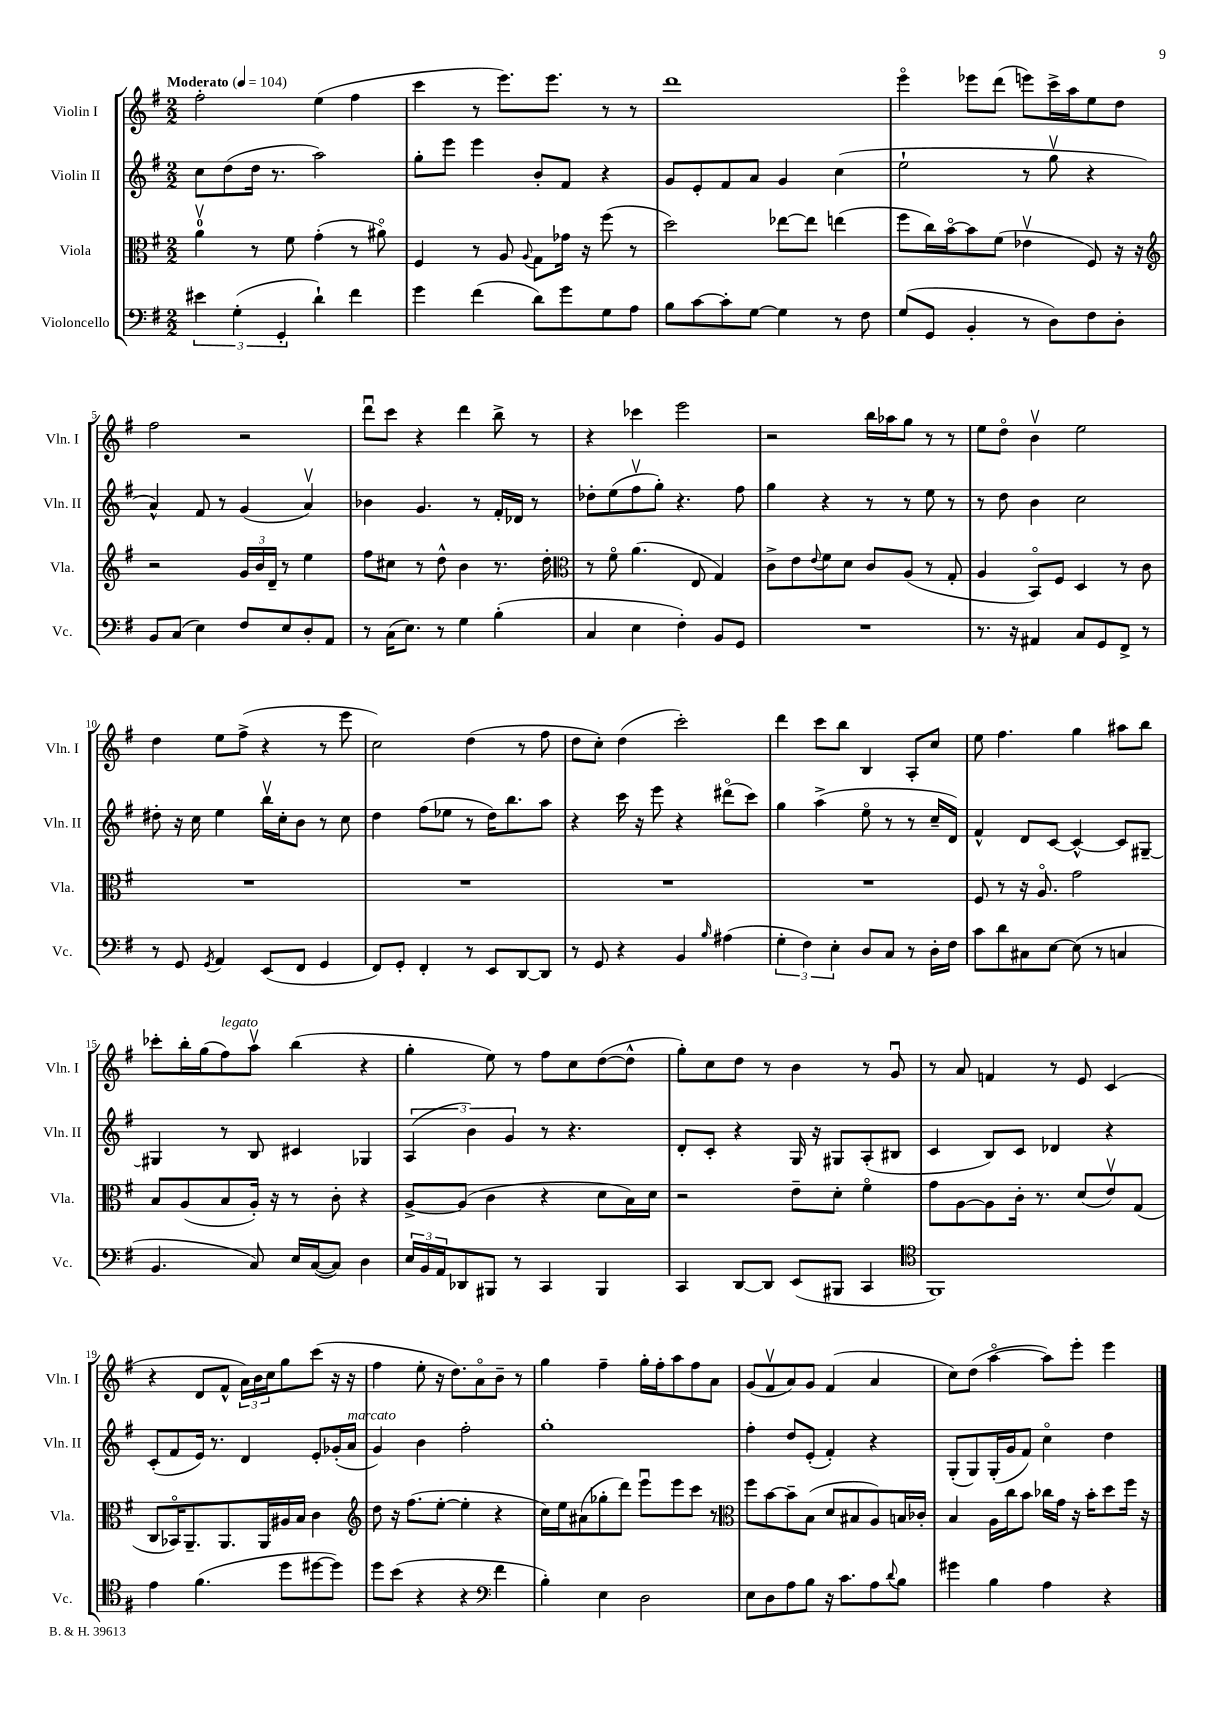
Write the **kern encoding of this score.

**kern	**kern	**kern	**kern
*staff4	*staff3	*staff2	*staff1
*clefF4	*clefC3	*clefG2	*clefG2
*k[f#]	*k[f#]	*k[f#]	*k[f#]
*M2/2	*M2/2	*M2/2	*M2/2
*MM104	*MM104	*MM104	*MM104
6e#\	4av\	8cc\L	2ff#'\
.	.	(8dd\	.
(6G'\	.	.	.
.	8r	16dd\Jk	.
.	.	8.r	.
6GG'/	.	.	.
.	8f#\	.	.
4d`\)	(4g'\	2aa\)	(4ee\
4f#\	8r	.	4ff#\
.	8a#o\)	.	.
=	=	=	=
4g\	4F#/	8gg'\L	4ccc\
.	.	8eee\J	.
(4f#\	8r	4eee\	8r
.	8A/	.	8.eee\L)
.	8qqA/	.	.
8d\L)	8G\L	8b'/L	.
.	.	.	8.eee\J
8g\	16g-\Jk	8f#/J	.
.	16r	.	.
8G\	(8ff#\	4r	8r
8A\J	8r	.	8r
=	=	=	=
8B\L	2dd\)	8g/L	1ddd
[8c\	.	8e'/	.
8c'\]	.	8f#/	.
[8G\J	.	8a/J	.
4G\]	[8ee-\L	4g/	.
.	8ee-\]J	.	.
8r	(4ee\	(4cc\	.
8F#\	.	.	.
=	=	=	=
(8G/L	8ff#\L	2ee`\	4eeeo\
8GG/J	16cc\L)	.	.
.	[16bo\J	.	.
4BB'/	8b\]	.	8eee-\L
.	(8f#\J	.	(8ddd\J
8r	4e-v\	8r	8eee\L)
8D\L)	.	8ggv\	16ccc^\L
.	.	.	16aa\J
8F#\	8F#/)	4r	8ee\
8D'\J	16r	.	8dd\J
.	16r	.	.
=	=	=	=
*	*clefG2	*	*
8BB/L	2r	4a^^/)	2ff#\
(8C/J	.	.	.
4E\)	.	8f#/	.
.	.	8r	.
8F#/L	24g/LL	(4g/	2r
.	24b/	.	.
.	24d~/JJ	.	.
8E/	8r	.	.
8D'/	4ee\	4av/)	.
8AA/J	.	.	.
=	=	=	=
8r	8ff#\L	4b-\	8dddu\L
(16C\LK	8cc#\J	.	8ccc\J
8.E\J)	.	.	.
.	8r	4.g/	4r
8r	8dd^^\	.	.
4G\	4b\	.	4ddd\
.	.	8r	.
(4B'\	8.r	16f#'/LL	8bb^\
.	.	16d-/JJ	.
.	.	8r	8r
.	16dd'\	.	.
=	=	=	=
*	*clefC3	*	*
4C/	8r	8dd-'\L	4r
.	8f#o\	(8ee\	.
4E\	(4.a\	8ff#v\	4ccc-\
.	.	8gg'\J)	.
4F#'\)	.	4.r	2eee\
.	8E/	.	.
8BB/L	4G/)	.	.
8GG/J	.	8ff#\	.
=	=	=	=
1r	8c^\L	4gg\	2r
.	8e\	.	.
.	8qqe/	.	.
.	8f#\	4r	.
.	8d\J	.	.
.	8c/L	8r	16bb\LL
.	.	.	16aa-\J
.	(8A/J	8r	8gg\J
.	8r	8ee\	8r
.	8G'/	8r	8r
=	=	=	=
8.r	4A/	8r	8ee\L
.	.	8dd\	8ddo\J
16r	.	.	.
4AA#/	8BBo/L)	4b\	4bv\
.	8F#/J	.	.
8C/L	4D/	2cc\	2ee\
8GG/	.	.	.
8FF#^/J	8r	.	.
8r	8c\	.	.
=	=	=	=
8r	1r	8dd#'\	4dd\
8GG/	.	16r	.
.	.	16cc\	.
8qGG/	.	.	.
4AA/	.	4ee\	8ee\L
.	.	.	(8ff#^\J
(8EE/L	.	16bbv\LL	4r
.	.	16cc'\J	.
8FF#/J	.	8b\J	.
4GG/	.	8r	8r
.	.	8cc\	8eee\
=	=	=	=
8FF#/L)	1r	4dd\	2cc\)
8GG'/J	.	.	.
4FF#'/	.	(8ff#\L	.
.	.	8ee-\J	.
8r	.	8r	(4dd\
8EE/L	.	16dd\LK)	.
.	.	8.bb\	.
[8DD/	.	.	8r
8DD/]J	.	8aa\J	8ff#\
=	=	=	=
8r	1r	4r	8dd\L
8GG/	.	.	8cc'\J)
4r	.	16ccc\	(4dd\
.	.	16r	.
.	.	8eee\	.
4BB/	.	4r	2ccc'\)
16qqB/	.	.	.
(4A#\	.	(8ddd#o\L	.
.	.	8ccc\J)	.
=	=	=	=
6G'\	1r	4gg\	4ddd\
6F#\)	.	.	.
.	.	(4aa^\	8ccc\L
6E'\	.	.	.
.	.	.	8bb\J
8D/L	.	8eeo\	4B/
8C/J	.	8r	.
8r	.	8r	8A'/L
16D'\LL	.	16cc~/LL	8cc/J
16F#\JJ	.	16d/JJ)	.
=	=	=	=
8c\L	8F#/	4f#^^/	8ee\
8d\	8r	.	4.ff#\
8C#\	16r	8d/L	.
.	8.Ao/	.	.
[8E\J	.	[8c/J	.
(8E\]	2g\	4c^^/_	4gg\
8r	.	.	.
4C/	.	8c/]L	8aa#\L
.	.	[8G#~/J	8bb\J
=	=	=	=
4.BB/	8B/L	4G#/]	8ccc-'\L
.	(8A/	.	16bb'\L
.	.	.	(16gg\J
.	8B/	8r	8ff#\)
8C/)	16A'/Jk)	8B/	8aav\J
.	16r	.	.
16E/LL	8r	4c#/	(4bb\
([16C/J	.	.	.
8C/]J)	8c'\	.	.
4D\	4r	4G-/	4r
=	=	=	=
24E/LL	[8A^/L	(6A/	4gg'\
24BB/	.	.	.
24AA/J	.	.	.
8DD-/	(8A/]J	.	.
.	.	6b\)	.
8BBB#/J	4c\	.	8ee\)
.	.	6g/	.
8r	.	.	8r
4CC/	4r	8r	8ff#\L
.	.	4.r	8cc\
4BBB#/	8d\L	.	([8dd\
.	16B\L)	.	8dd^^\]J
.	16d\JJ	.	.
=	=	=	=
4CC/	2r	8d'/L	8gg'\L)
.	.	8c'/J	8cc\
[8DD/L	.	4r	8dd\J
8DD/]J	.	.	8r
(8EE/L	8e~\L	16G/	4b\
.	.	16r	.
8BBB#/J	8d'\J	8G#/L	.
4CC/	4f#o\	(8A'/	8r
.	.	8B#/J	8gu/
=	=	=	=
*clefC4	*	*	*
1FF#)	8g\L	4c/	8r
.	[8A\	.	8a/
.	8A\]	8B/L)	4f/
.	16c'\Jk	8c/J	.
.	8.r	.	.
.	.	4d-/	8r
.	(8d/L	.	8e/
.	8ev/)	4r	(4c/
.	(8G/J	.	.
=	=	=	=
4e\	8C/L	(8c'/L	4r
.	16BB-o/K)	8f#/	.
.	8.AA~/	.	.
(4.f#\	.	16e/Jk)	8d/L
.	.	8.r	.
.	8.AA/	.	8f#^^/J
.	.	4d/	24a\LL)
.	.	.	24b\
.	16AA/L	.	.
.	.	.	24cc\J
8dd\L	16A#/	.	8gg\
.	16B/JJ	.	.
[8dd#\	4c\	8e'/L	(8ccc\J
8dd#\]J)	.	(16g-'/L	16r
.	.	16a/JJ	16r
=	=	=	=
*	*clefG2	*	*
8dd\L	8dd\	4g/)	4ff#\
(8b\J	16r	.	.
.	(8.ff#\L	.	.
4r	.	4b\	8ee'\
.	[8ee'\J	.	16r
.	.	.	8.dd\L)
4r	4ee'\]	2ff#'\	.
.	.	.	8ao\
*clefF4	*	*	*
4f#\	4r	.	8b~\J
.	.	.	8r
=	=	=	=
4B'\)	16cc\LL)	1gg'	4gg\
.	16ee\J	.	.
.	(8a#\	.	.
4E\	8gg-'\	.	4ff#~\
.	8ddd\J)	.	.
2D\	8eeeu\L	.	16gg'\LL
.	.	.	16ff#'\J
.	8eee\	.	8aa\
.	8ccc\J	.	8ff#\
.	8r	.	8a\J
=	=	=	=
*	*clefC3	*	*
8E\L	8ff#\L	4ff#'\	(8g/L
8D\	[8b\	.	8f#v/
8A\	8b~\]	8dd/L	8a/)
8B\J	(8B\J	(8e'/J	8g/J
16r	8d/L	4f#'/)	(4f#/
8.c\L	.	.	.
.	8B#/	.	.
8A\	8A/)	4r	4a/
8qqd/	.	.	.
8B\J	16B/L	.	.
.	16c-'/JJ	.	.
=	=	=	=
4g#\	4B/	(8G'/L	8cc\L)
.	.	8G/)	(8dd\J
4B\	16A\LL	(16G'/L	[4aao\
.	16cc\J	16g/J	.
.	8b\J	8f#/J)	.
4A\	16cc-\LL	4cco\	8aa\]L)
.	16g\JJ	.	.
.	16r	.	8eee'\J
.	16b'\LK	.	.
4r	8dd\	4dd\	4eee\
.	16ff#\Jk	.	.
.	16r	.	.
==	==	==	==
*-	*-	*-	*-
